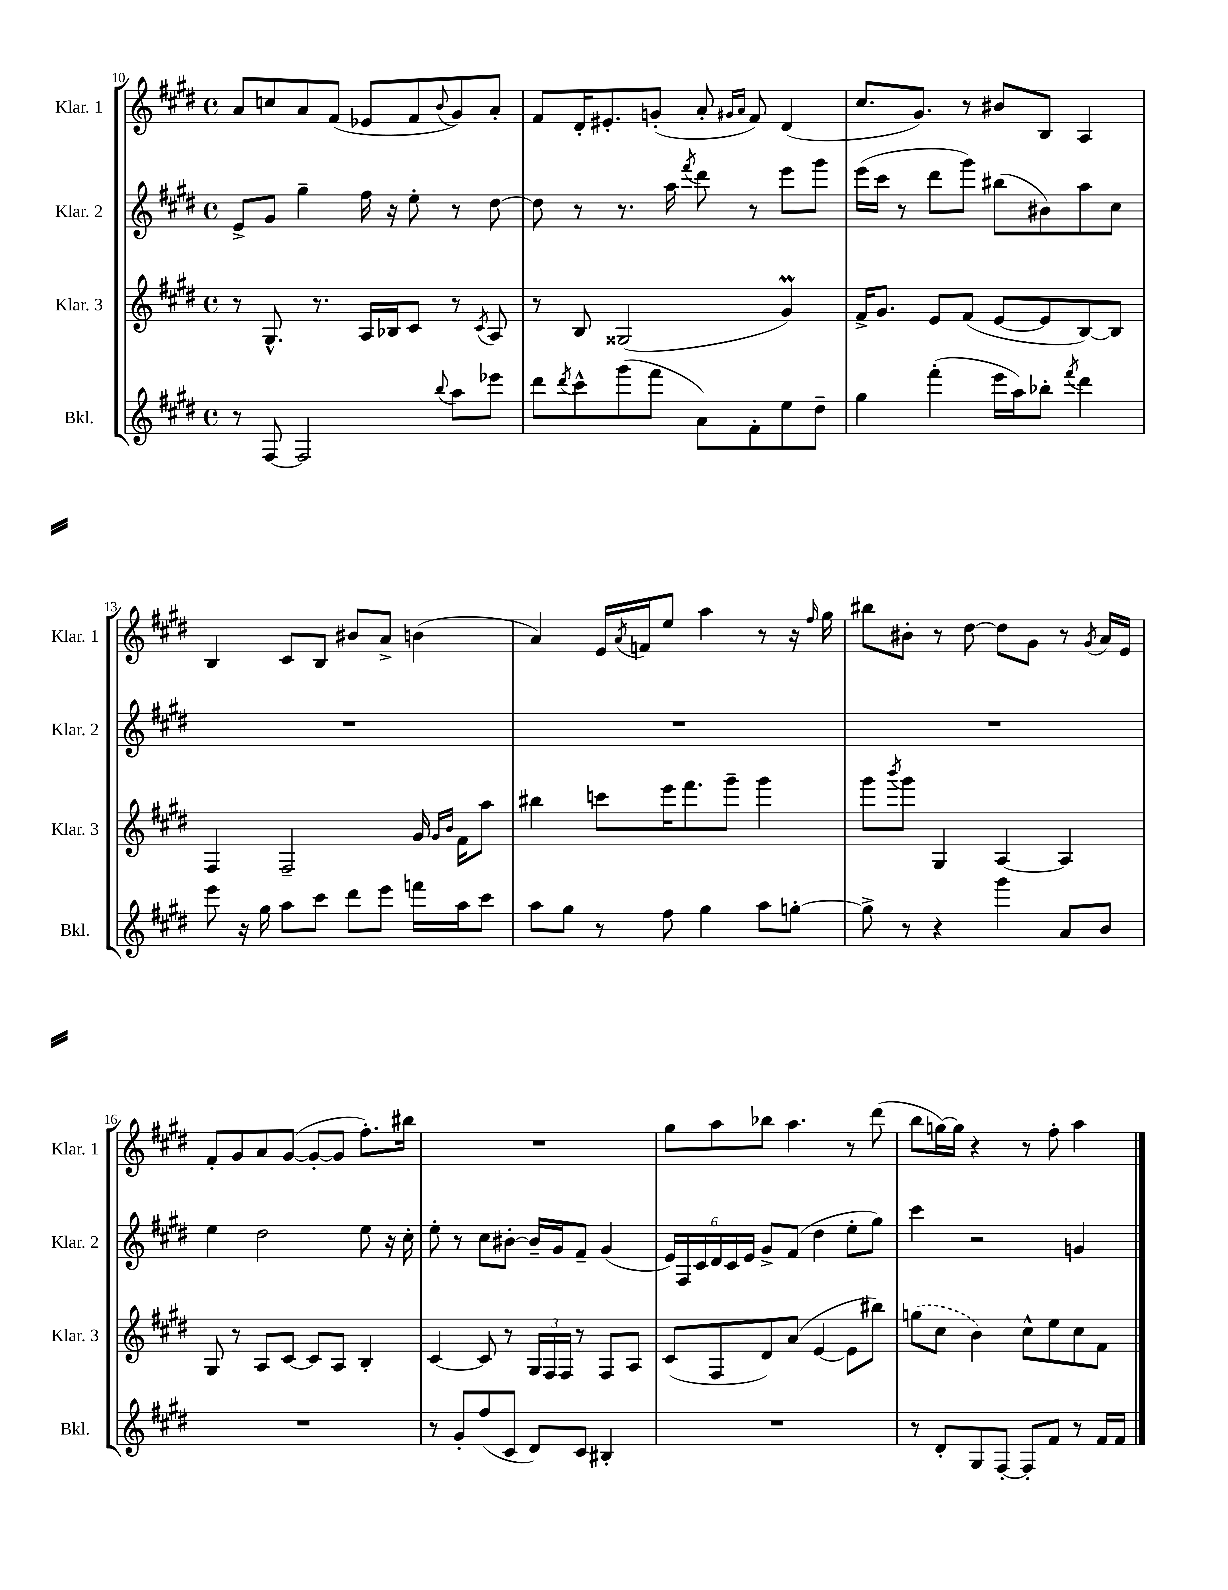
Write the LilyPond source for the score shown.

<<
\new StaffGroup <<
\new Staff = "s0" \with { instrumentName = "Klar. 1" shortInstrumentName = "Klar. 1" } {
    \clef treble \key e \major \defaultTimeSignature \time 4/4
    a'8 c''8 a'8 fis'8( ees'8 fis'8 \appoggiatura { b'8 } gis'8) a'8-. |
    fis'8 dis'16-. eis'8.-. g'8-.( a'8-. \grace { gis'16 a'16 } fis'8) dis'4( |
    cis''8. gis'8.) r8 bis'8 b8 a4 |
    b4 cis'8 b8 bis'8 a'8-> b'4( |
    a'4) e'16 \acciaccatura { a'8 } f'16 e''8 a''4 r8 r16 \grace { fis''16 } gis''16 |
    bis''8 bis'8-. r8 dis''8~ dis''8 gis'8 r8 \acciaccatura { gis'8 } a'16 e'16 |
    fis'8-. gis'8 a'8 gis'8~( gis'8~-. gis'8 fis''8.-.) bis''16 |
    R1 |
    gis''8 a''8 bes''8 a''4. r8 dis'''8( |
    b''8 g''16~) g''16 r4 r8 fis''8-. a''4 \bar "|." |
}
\new Staff = "s1" \with { instrumentName = "Klar. 2" shortInstrumentName = "Klar. 2" } {
    \clef treble \key e \major \defaultTimeSignature \time 4/4
    e'8-> gis'8 gis''4-- fis''16 r16 e''8-. r8 dis''8~ |
    dis''8 r8 r8. a''16 \acciaccatura { fis'''8 } dis'''8 r8 e'''8 gis'''8 |
    e'''16( cis'''16 r8 dis'''8 gis'''8) bis''8( bis'8) a''8 cis''8 |
    R1 |
    R1 |
    R1 |
    e''4 dis''2 e''8 r16 cis''16-. |
    e''8-. r8 cis''8 bis'8~-. bis'16-- gis'16 fis'8-- gis'4( |
    \tuplet 6/4 { e'16) fis16 cis'16 dis'16 cis'16 e'16 } gis'8-> fis'8( dis''4 e''8-. gis''8) |
    cis'''4 r2 g'4 \bar "|." |
}
\new Staff = "s2" \with { instrumentName = "Klar. 3" shortInstrumentName = "Klar. 3" } {
    \clef treble \key e \major \defaultTimeSignature \time 4/4
    r8 gis8.-^ r8. a16 bes16 cis'8 r8 \acciaccatura { cis'8 } a8 |
    r8 b8 gisis2( gis'4\prall) |
    fis'16-> gis'8. e'8 fis'8( e'8~ e'8 b8~) b8 |
    fis4 fis2-- gis'16 \grace { gis'16 b'16 } fis'16 a''8 |
    bis''4 c'''8 e'''16 fis'''8. gis'''8-- gis'''4 |
    gis'''8 \acciaccatura { b'''8 } gis'''8 gis4 a4~ a4 |
    gis8 r8 a8 cis'8~ cis'8 a8 b4-. |
    cis'4~ cis'8 r8 \tuplet 3/2 { gis16 fis16 fis16 } r8 fis8 a8 |
    cis'8( fis8 dis'8) a'8( e'4~ e'8 bis''8) |
    \once \slurDashed g''8( cis''8 b'4) cis''8-^ e''8 cis''8 fis'8 \bar "|." |
}
\new Staff = "s3" \with { instrumentName = "Bkl." shortInstrumentName = "Bkl." } {
    \clef treble \key e \major \defaultTimeSignature \time 4/4
    r8 fis8~ fis2 \appoggiatura { b''8 } a''8 ees'''8 |
    dis'''8 \acciaccatura { dis'''8 } cis'''8-^ gis'''8( fis'''8 a'8) fis'8-. e''8 dis''8-- |
    gis''4 fis'''4-.( e'''16 a''16) bes''8-. \acciaccatura { fis'''8 } dis'''4 |
    e'''8 r16 gis''16 a''8 cis'''8 dis'''8 e'''8 f'''16 a''16 cis'''8 |
    a''8 gis''8 r8 fis''8 gis''4 a''8 g''8~-. |
    g''8-> r8 r4 gis'''4 a'8 b'8 |
    R1 |
    r8 gis'8-. fis''8( cis'8 dis'8) cis'8 bis4-. |
    R1 |
    r8 dis'8-. gis8 fis8~-. fis8-. fis'8 r8 fis'16 fis'16 \bar "|." |
}
>>
>>
\layout { \context { \Score currentBarNumber = #10 } }
